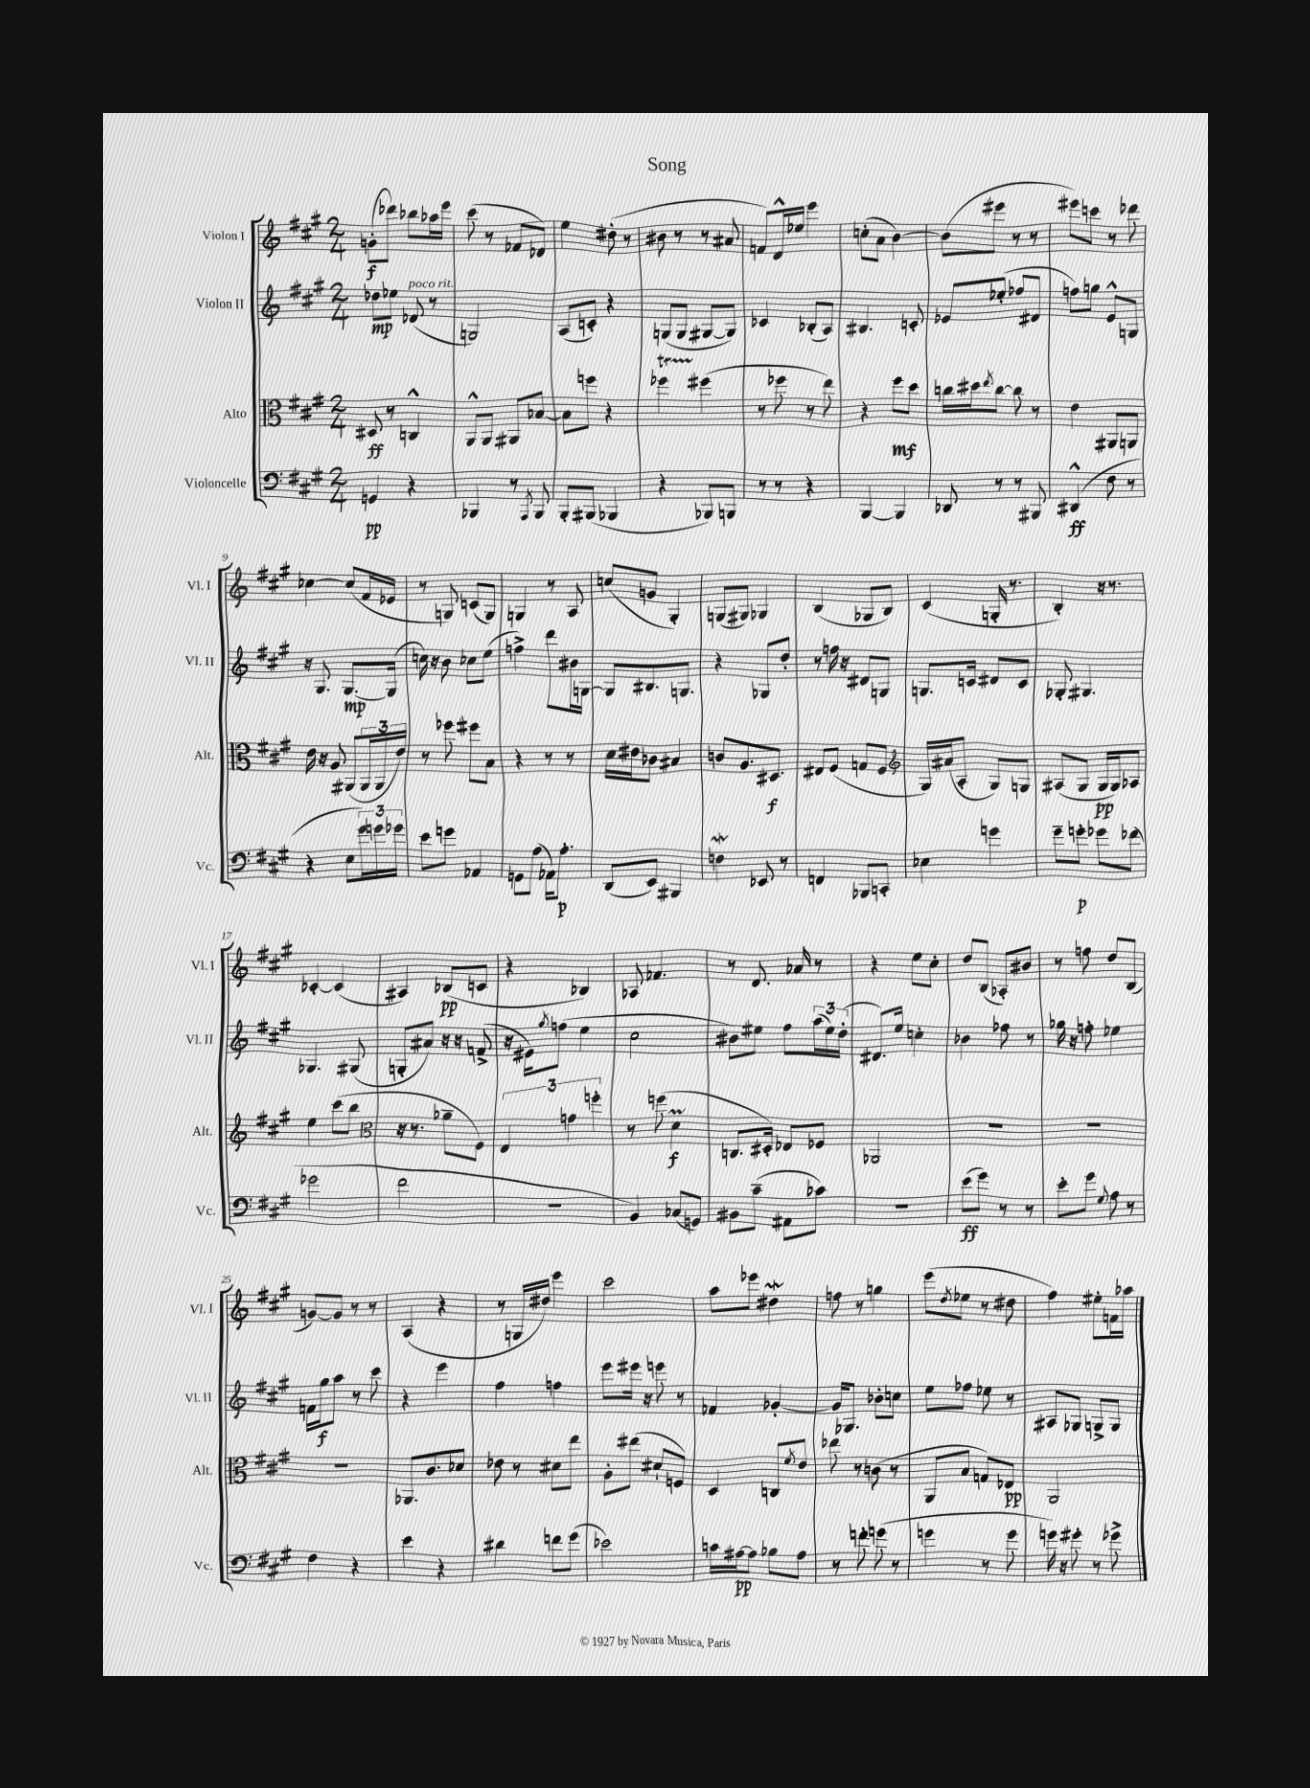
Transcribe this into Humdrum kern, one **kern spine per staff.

**kern	**kern	**kern	**kern
*staff4	*staff3	*staff2	*staff1
*clefF4	*clefC3	*clefG2	*clefG2
*k[f#c#g#]	*k[f#c#g#]	*k[f#c#g#]	*k[f#c#g#]
*M2/4	*M2/4	*M2/4	*M2/4
4GG	8D#	8dd-	(8g'
.	8r	8ee-	8ddd-)
4r	4C^^	(8d-	8bb-
.	.	8r	16aa-
.	.	.	16eee
=	=	=	=
4BBB-	8AA^^	2G)	(8ccc#
.	8AA	.	8r
8r	8AA#	.	8f-
8qAAA	.	.	.
8BBB-	[8B-	.	8d-)
=	=	=	=
8BBB'	8B-]	(8A	4ee
(8BBB#	8ff	8c')	.
4BBB-	4r	4r	(8dd#'
.	.	.	8r
=	=	=	=
4r	4ff-	(8G	8b#
.	.	8G	8r
8BBB-)	(4ff#	[8G#	8r
8BBB	.	8G#])	8a#
=	=	=	=
8r	8r	4c-	8f)
8r	8ff-	.	16d^^
.	.	.	16ee-
4r	8r	(8B-'	4eee
.	8ee)	8A)	.
=	=	=	=
[4BBB	4r	4.B#	(8cc'
.	.	.	8a
4BBB]	8ff#	.	[4b)
.	8dd	8c'	.
=	=	=	=
8DD-	16cc	8e-	(8b]
.	16dd#	.	.
.	8qee	.	.
8r	[8cc	(8ee-'	8eee#
8r	8cc]	8ff-	8r
8BBB#	8r	8d#	8r
=	=	=	=
(4DD#^^	4e	8ff)	8eee#)
.	.	8gg	8ccc
8F#	8AA#	8e^^	8r
8r	8AA	8G	8ddd-
=	=	=	=
4r	16e	16r	[4cc-
.	16r	8.G#	.
.	8A	.	.
8E	(8AA#	[8.G#	(8cc-]
24g#)	24AA#	.	16f#
24g	24AA#	.	.
.	.	(16G#]	16e-
24g-	24e)	.	.
=	=	=	=
8e	8r	16cc)	8r
.	.	16r	.
8g	8ff-	8b	8G)
4AA-	8ff#	8cc-	(8c
.	8B	(8ee	8G)
=	=	=	=
8GG	4r	4ff^)	4G
(8A	.	.	.
16AA-)	8r	8ddd	8r
8.A'	.	.	.
.	8r	16b#	8A
.	.	[16G	.
=	=	=	=
(8DD	16d	8G]	(8cc
.	16e#	.	.
8EE)	8c-	8.B#	8g
4BBB#	4B#	.	4G#')
.	.	8.G	.
=	=	=	=
4F	8c	4r	(8G
.	8.A	.	8G#)
8EE-	.	8G-	4G-
.	8.D#	.	.
8r	.	8dd'	.
=	=	=	=
4FF	8E#	8r	(4B
.	(8F#	16ff	.
.	.	16r	.
8BBB-	8G	8d#	8G-
8CC'	8F#	8G	8B)
=	=	=	=
*	*clefG2	*	*
4E-	16G#)	8.G	(4c#
.	(16a#	.	.
.	8A'	.	.
.	.	16c	.
4g	8G#)	8d#	16G'
.	.	.	8.r
.	8G	8c	.
=	=	=	=
8g#~	(8A#	8G-'	4B')
8g'	8G#	4.G#	.
8g-	16G#	.	16r
.	16G#)	.	8.r
(8f-	8A-	.	.
=	=	=	=
2g-	4ee	4.G-	[4c-'
.	(8ccc#	.	(4c-]
.	8bb	(8G#	.
=	=	=	=
*	*clefC3	*	*
2f#	16r	8G'	4A#)
.	8.r	.	.
.	.	8a#)	.
.	8a-~	16r	(8B-
.	.	16r	.
.	8F#)	(8f^	8c
=	=	=	=
2r	6E	16r	4r
.	.	16e#)	.
.	.	8qgg#	.
.	.	(8ff	.
.	6g	.	.
.	.	4ee	4B-)
.	6ff'	.	.
=	=	=	=
4BB)	8r	2cc#	8A-
.	(8ff	.	4.f-
(8C-	4d	.	.
8GG)	.	.	.
=	=	=	=
8BB#	8.C	8b#)	8r
(8c#~	.	8ee#	8.d
.	16D#')	.	.
8AA#	8E-	8ff#	.
.	.	.	16a-
8c-)	8F-	(24aa	8r
.	.	24ee#)	.
.	.	(24dd'	.
=	=	=	=
2r	2AA-	8.d#)	4r
.	.	16ee	.
.	.	4cc'	8ee
.	.	.	8cc#'
=	=	=	=
(8e	2r	4b-	8dd
8g#)	.	.	(8B
8r	.	8ff-	8A-')
8r	.	8r	8b#
=	=	=	=
8e'	2r	16gg-	8r
.	.	16r	.
8g#	.	8ff'	8ff
8qqG#	.	.	.
8A	.	4ee-	8dd
8r	.	.	(8B
=	=	=	=
4F#	2r	16f	[8g)
.	.	16gg#	.
.	.	8aa	8g]
4r	.	8r	8r
.	.	8ccc#	8r
=	=	=	=
4e	8.AA-	4r	(4A
.	8.c#	.	.
4r	.	4eee	4r
.	8d-	.	.
=	=	=	=
4d#	8e-	4ff#	8r
.	8r	.	16G
.	.	.	16dd#)
8f	8d#	4ff	4eee
(8g#	8ee	.	.
=	=	=	=
2e-)	8A'	8eee	2ccc#
.	(8ee#	16eee#	.
.	.	16r	.
.	8d#`	8eee	.
.	8F)	8r	.
=	=	=	=
16c	4D	4f-	8aa
[16A#	.	.	.
8A#]	.	.	8eee-
8B-	8C	[4g-'	4dd#
.	8qf#	.	.
8A#	8e	.	.
=	=	=	=
8r	8ee-	16g-]	8ff
.	.	8.G-	.
8f'	8r	.	8r
(8g	(8c	8b-'	4gg
8r	8r	8cc	.
=	=	=	=
4g	8AA	8ee	(8eee
.	.	.	8qdd
.	8B	8ff-	8ee-
8r	8G)	8ee-	8r
8g	8E-	8r	8dd#
=	=	=	=
16g)	2AA	8A#	4ff#)
16r	.	.	.
8g#'	.	8G-	.
8r	.	8G^	8ee#'
8g-^	.	8G	16f
.	.	.	16aa-
==	==	==	==
*-	*-	*-	*-
